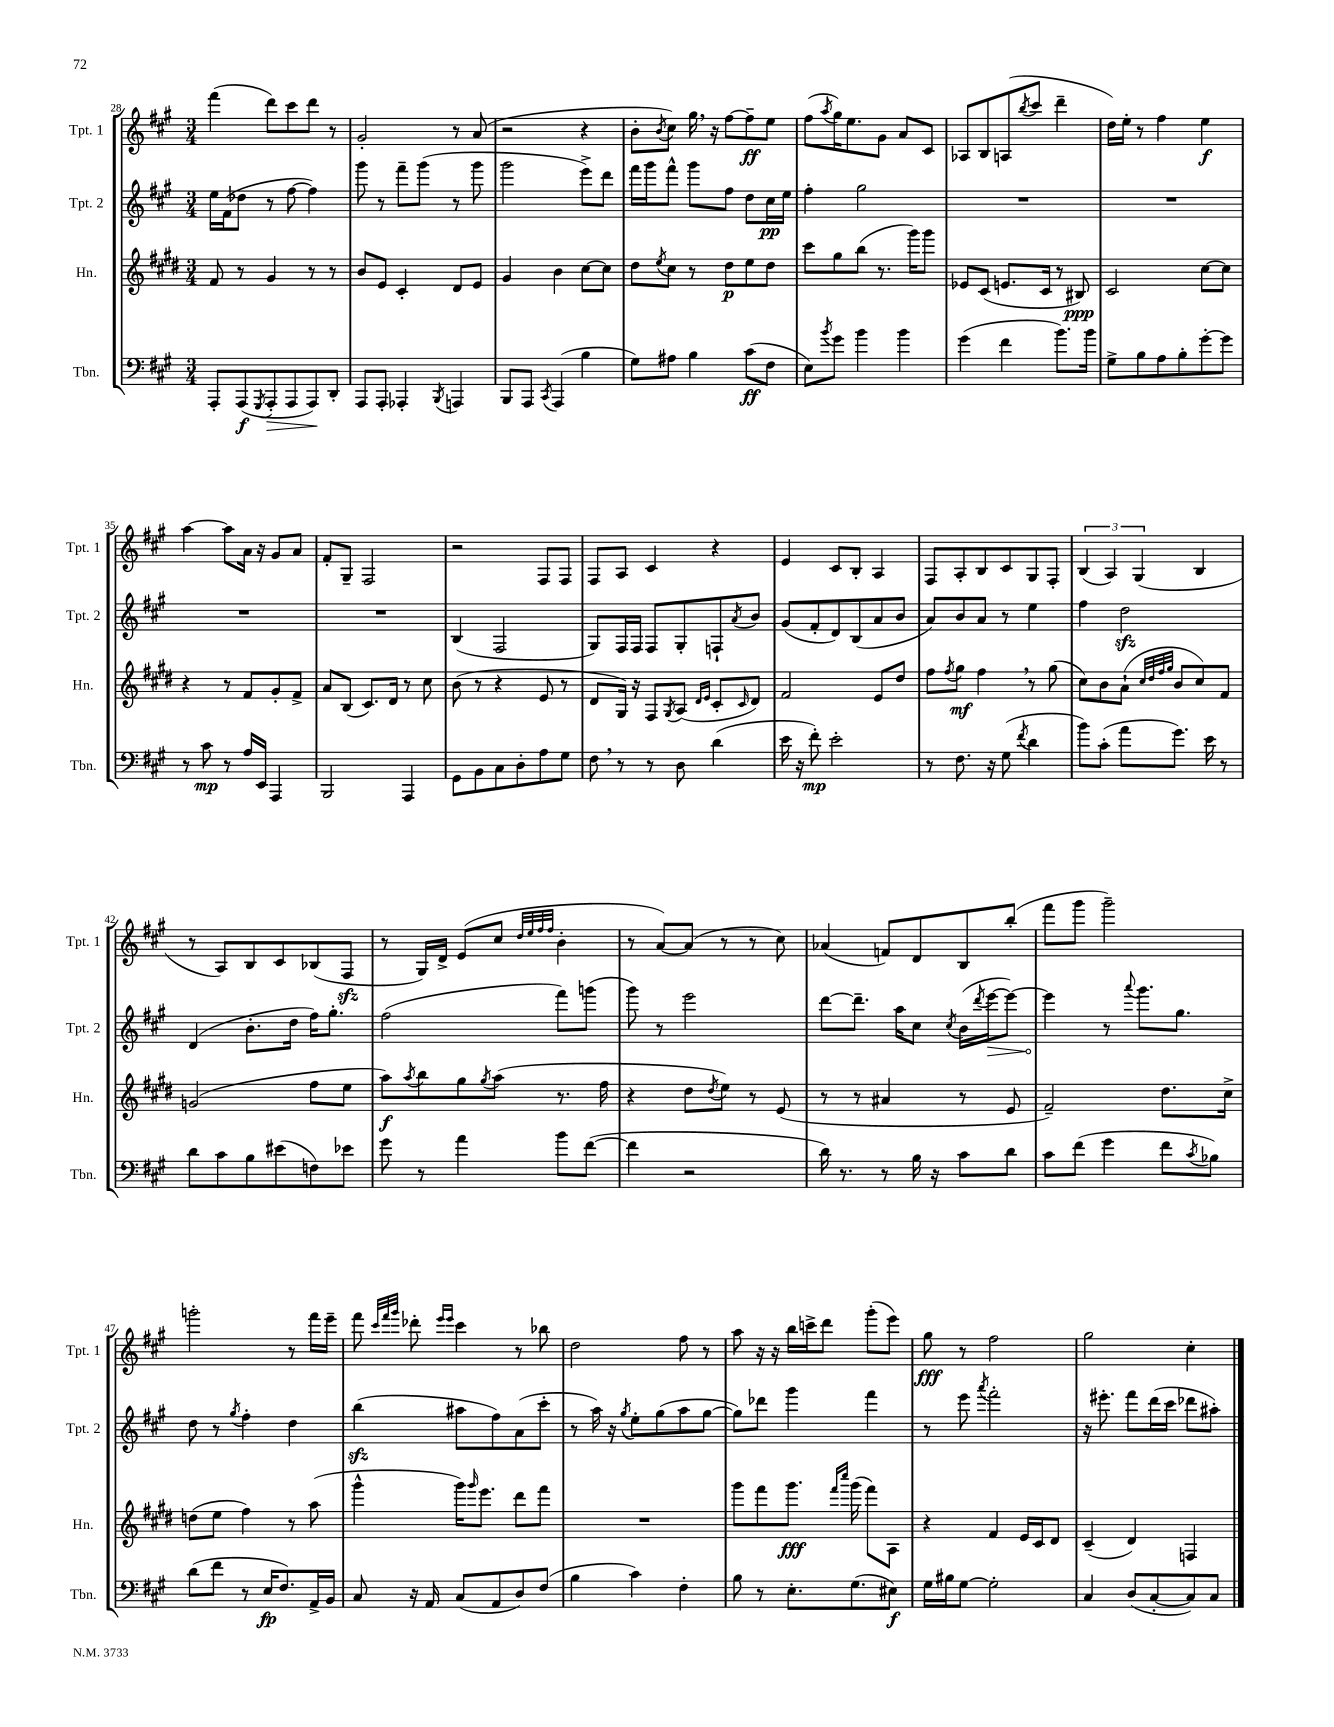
<<
\new StaffGroup <<
\new Staff = "s0" \with { instrumentName = "Tpt. 1" shortInstrumentName = "Tpt. 1" } {
    \clef treble \key a \major \numericTimeSignature \time 3/4
    fis'''4( d'''8) cis'''8 d'''8 r8 |
    gis'2-. r8 a'8( |
    r2 r4 |
    b'8-. \acciaccatura { b'8 } cis''8) gis''16 \breathe r16 fis''8~ fis''8--\ff e''8 |
    fis''8( \acciaccatura { a''8 } gis''16) e''8. gis'8 a'8 cis'8 |
    aes8 b8 a8( \acciaccatura { b''8 } cis'''8 d'''4-- |
    d''16) e''16-. r8 fis''4 e''4\f |
    a''4~ a''8 a'16 r16 gis'8 a'8 |
    fis'8-. gis8-- fis2 |
    r2 fis8 fis8 |
    fis8 a8 cis'4 r4 |
    e'4 cis'8 b8-. a4 |
    fis8 a8-. b8 cis'8 gis8 fis8-. |
    \tuplet 3/2 { b4( a4) gis4( } b4 |
    r8 a8) b8 cis'8 bes8( fis8\sfz |
    r8 gis16) d'16-> e'8( cis''8 \grace { d''32 e''32 fis''32 fis''32 } b'4-. |
    r8 a'8~) a'8( r8 r8 cis''8) |
    aes'4( f'8) d'8 b8 b''8-.( |
    fis'''8 gis'''8 gis'''2--) |
    g'''2-. r8 fis'''16 e'''16-- |
    fis'''8 \grace { cis'''32 fis'''32 gis'''32 } des'''8-. \grace { e'''16 e'''16 } cis'''4 r8 bes''8 |
    d''2 fis''8 r8 |
    a''8 r16 r16 b''16 c'''16-> d'''8 gis'''8-.( e'''8) |
    gis''8\fff r8 fis''2 |
    gis''2 cis''4-. \bar "|." |
}
\new Staff = "s1" \with { instrumentName = "Tpt. 2" shortInstrumentName = "Tpt. 2" } {
    \clef treble \key a \major \numericTimeSignature \time 3/4
    e''16 fis'16( des''8 r8 fis''8~ fis''4) |
    gis'''8 r8 fis'''8-- gis'''8( r8 gis'''8 |
    gis'''2 e'''8->) d'''8 |
    fis'''16 gis'''16 fis'''8-^ gis'''8 fis''8 d''8 cis''16\pp e''16 |
    fis''4-. gis''2 |
    R2. |
    R2. |
    R2. |
    R2. |
    b4( fis2 |
    gis8) fis16 fis16 fis8 gis8-. f8-! \acciaccatura { a'8 } b'8 |
    gis'8( fis'8-. d'8) b8( a'8 b'8 |
    a'8) b'8 a'8 r8 e''4 |
    fis''4 d''2\sfz |
    d'4( b'8.-. d''16 fis''16) gis''8.-. |
    fis''2( fis'''8) g'''8( |
    gis'''8) r8 e'''2 |
    d'''8~ d'''8.-- a''16 cis''8 \acciaccatura { cis''8 } b'16( \acciaccatura { d'''8 } \once \override Hairpin.circled-tip = ##t e'''16~\> e'''8~) |
    e'''4\! r8 \appoggiatura { a'''8 } gis'''8. gis''8. |
    d''8 r8 \acciaccatura { gis''8 } fis''4-. d''4 |
    b''4\sfz( ais''8 fis''8) a'8( cis'''8-. |
    r8 a''16) r16 \acciaccatura { gis''8 } e''8-. gis''8( a''8 gis''8~ |
    gis''8) des'''8 gis'''4 fis'''4 |
    r8 e'''8 \acciaccatura { a'''8 } fis'''2-. |
    r16 eis'''8.-. fis'''8 d'''16( cis'''16 des'''8 ais''8-.) \bar "|." |
}
\new Staff = "s2" \with { instrumentName = "Hn." shortInstrumentName = "Hn." } {
    \clef treble \key e \major \numericTimeSignature \time 3/4
    fis'8 r8 gis'4 r8 r8 |
    b'8 e'8 cis'4-. dis'8 e'8 |
    gis'4 b'4 cis''8~ cis''8 |
    dis''8 \acciaccatura { e''8 } cis''8 r8 dis''8\p e''8 dis''8 |
    cis'''8 gis''8 b''8( r8. gis'''16) gis'''8 |
    ees'8 cis'8( e'8. cis'16 r8 bis8\ppp) |
    cis'2 cis''8~ cis''8 |
    r4 r8 fis'8 gis'8-. fis'8-> |
    a'8 b8( cis'8.) dis'16 r8 cis''8 |
    b'8( r8 r4 e'8 r8 |
    dis'8 gis16) r16 fis8 \acciaccatura { gis8 } a8( \grace { dis'16 e'16 } cis'8-. \grace { cis'16 } dis'8) |
    fis'2 e'8 dis''8 |
    fis''8 \acciaccatura { fis''8 } gis''8\mf fis''4 \breathe r8 gis''8( |
    cis''8) b'8 a'8-!( \grace { cis''32 dis''32 fis''32 gis''32 } b'8 cis''8) fis'8 |
    g'2( fis''8 e''8 |
    a''8\f) \acciaccatura { a''8 } b''8 gis''8 \acciaccatura { gis''8 } a''8( r8. fis''16 |
    r4 dis''8 \acciaccatura { dis''8 } e''8) r8 e'8( |
    r8 r8 ais'4 r8 e'8 |
    fis'2--) dis''8. cis''16-> |
    d''8( e''8 fis''4) r8 a''8( |
    gis'''4-^ gis'''16) \grace { gis'''16 } e'''8. dis'''8 fis'''8 |
    R2. |
    gis'''8 fis'''8 gis'''8.\fff \grace { fis'''16 cis''''16 } gis'''16( fis'''8) a8 |
    r4 fis'4 e'16 cis'16 dis'8 |
    cis'4--( dis'4) f4 \bar "|." |
}
\new Staff = "s3" \with { instrumentName = "Tbn." shortInstrumentName = "Tbn." } {
    \clef bass \key a \major \numericTimeSignature \time 3/4
    a,,8-. a,,8\f( \acciaccatura { gis,,8 } a,,8-.\> a,,8 a,,8\!) d,8-. |
    a,,8 a,,8-. aes,,4-. \acciaccatura { b,,8 } a,,4 |
    b,,8 a,,8 \acciaccatura { cis,8 } a,,4( b4 |
    gis8) ais8 b4 cis'8\ff( fis8 |
    e8) \acciaccatura { b'8 } gis'8 b'4 b'4 |
    gis'4( fis'4 b'8.) b'16 |
    gis8-> b8 a8 b8-. gis'8~-. gis'8 |
    r8 cis'8\mp r8 a16 e,16 a,,4 |
    b,,2 a,,4 |
    gis,8 b,8 cis8 d8-. a8 gis8 |
    fis8 \breathe r8 r8 d8 d'4( |
    e'16 r16 fis'8-.\mp) e'2-. |
    r8 fis8. r16 gis8( \acciaccatura { fis'8 } d'4 |
    b'8) cis'8-.( a'8 gis'8.) e'16 r8 |
    d'8 cis'8 b8 eis'8( f8) ees'8 |
    gis'8 r8 a'4 b'8 fis'8~( |
    fis'4 r2 |
    d'16) r8. r8 b16 r16 cis'8 d'8 |
    cis'8 fis'8( gis'4 fis'8 \acciaccatura { cis'8 } bes8) |
    d'8( fis'8 r8 e16\fp fis8.) a,16-> b,16 |
    cis8 r16 a,16 cis8( a,8 d8) fis8( |
    b4 cis'4) fis4-. |
    b8 r8 e8.-. gis8.( eis8\f) |
    gis16 bis16 gis8~ gis2-. |
    cis4 d8( cis8~-. cis8) cis8 \bar "|." |
}
>>
>>
\layout { \context { \Score currentBarNumber = #28 } }
